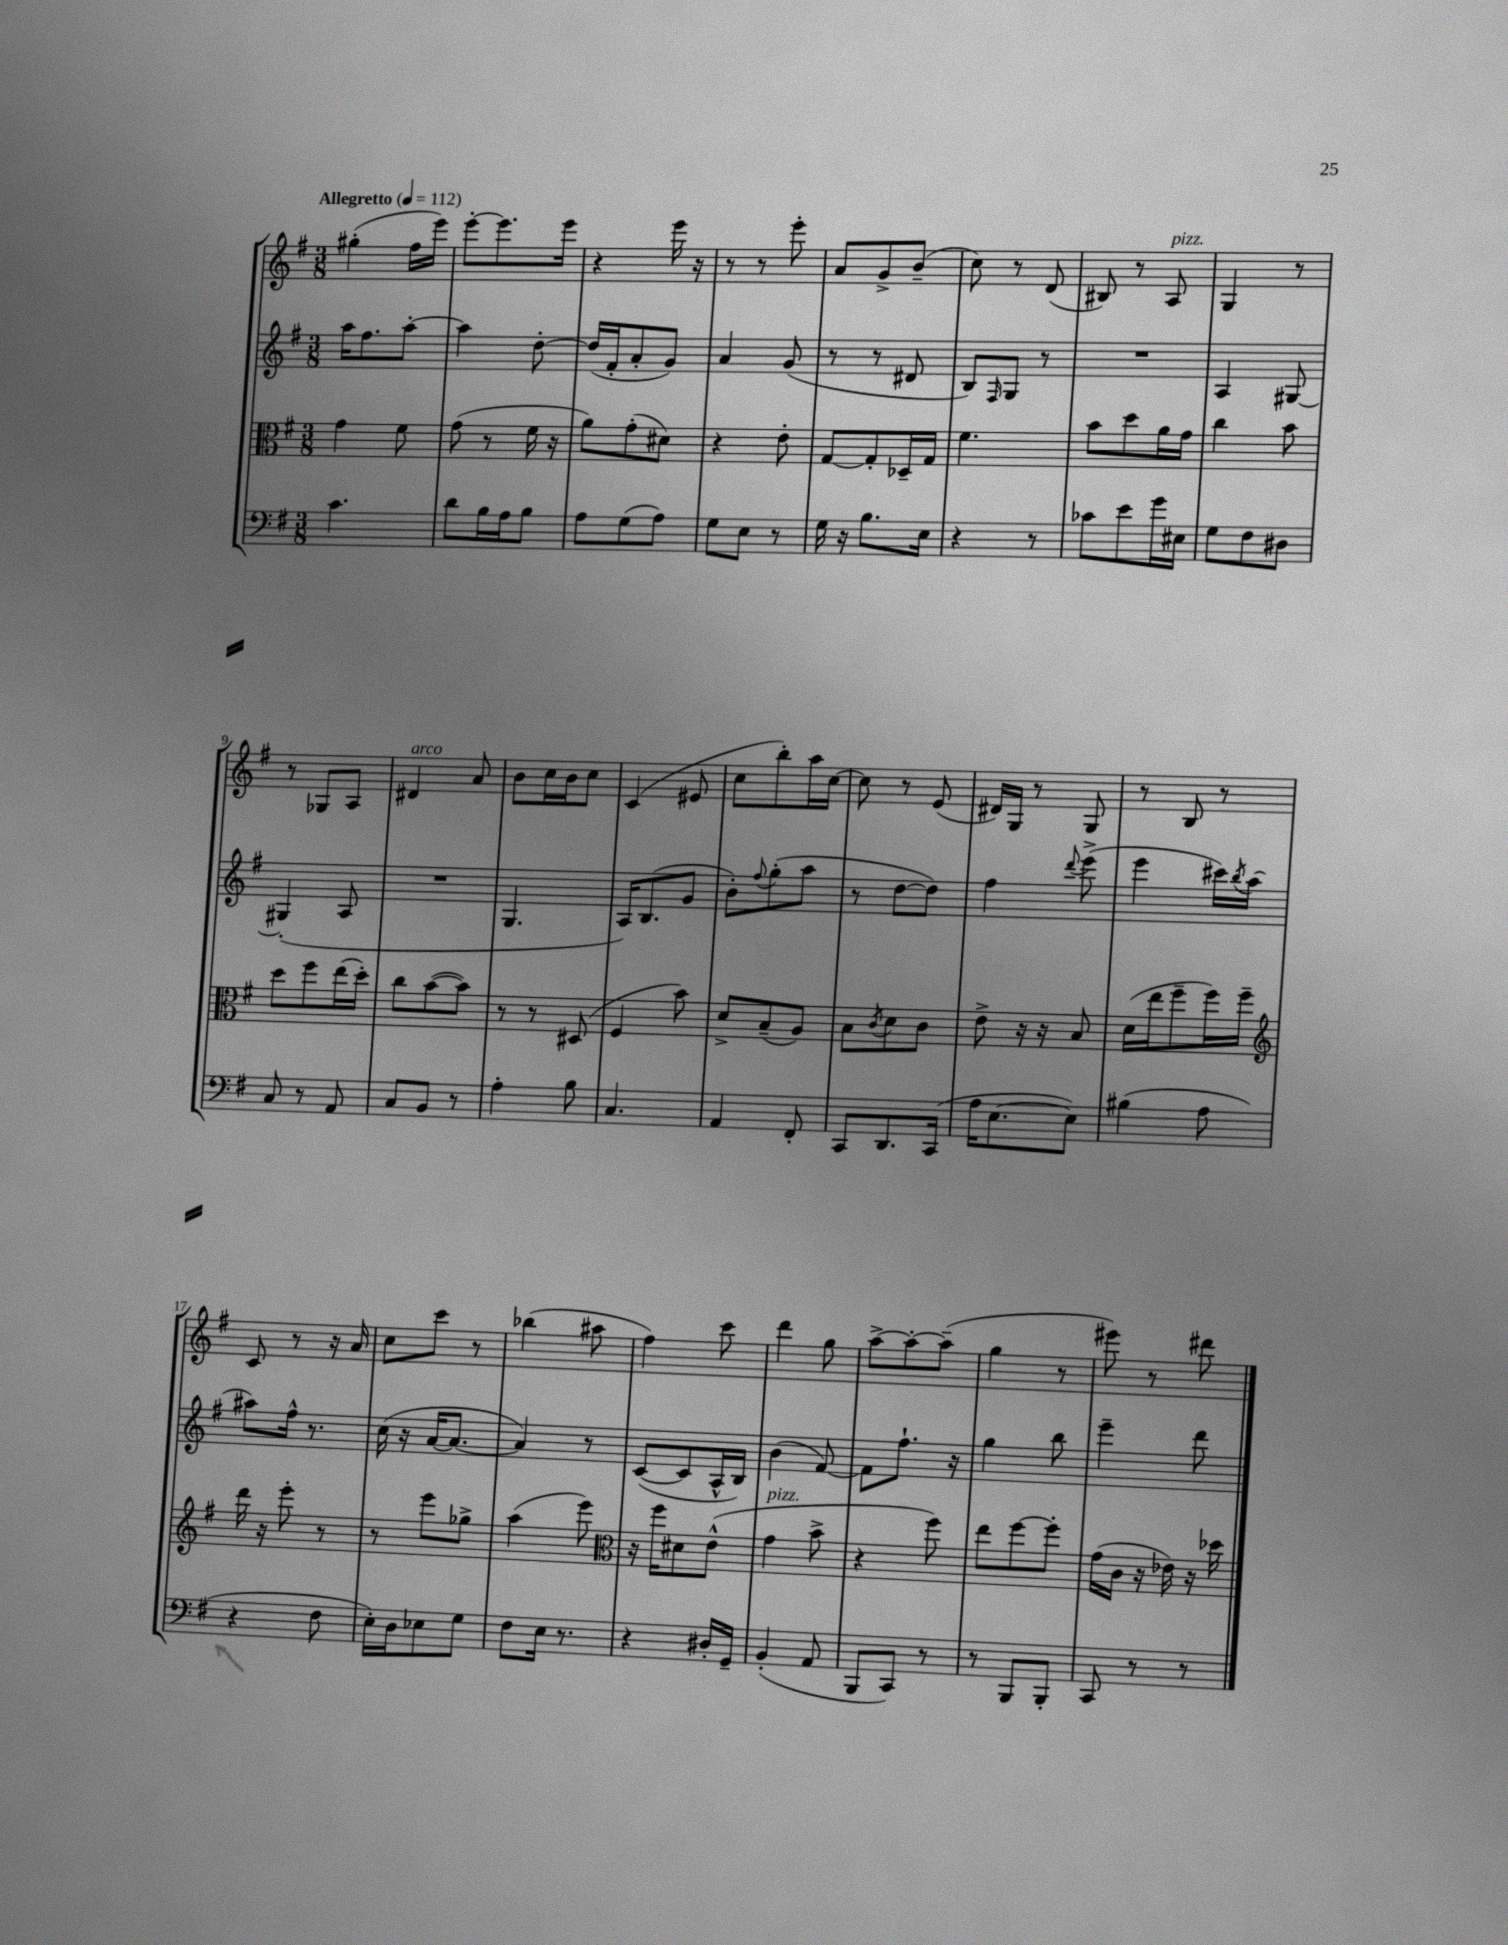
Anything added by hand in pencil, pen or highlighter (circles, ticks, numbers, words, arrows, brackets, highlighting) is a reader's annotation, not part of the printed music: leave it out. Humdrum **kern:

**kern	**kern	**kern	**kern
*staff4	*staff3	*staff2	*staff1
*clefF4	*clefC3	*clefG2	*clefG2
*k[f#]	*k[f#]	*k[f#]	*k[f#]
*M3/8	*M3/8	*M3/8	*M3/8
*MM112	*MM112	*MM112	*MM112
4.c	4g	16aa	(4gg#'
.	.	8.ff#	.
.	8f#	[8aa'	16ff#
.	.	.	16eee)
=	=	=	=
8d	(8g	4aa]	[8eee'
16B	8r	.	8.eee]
16A	.	.	.
8B	16f#	[8dd'	.
.	16r	.	16eee
=	=	=	=
8A	8a)	(16dd]	4r
.	.	16f#'	.
(8G	(8g'	8a'	.
8A)	8d#)	8g)	16eee
.	.	.	16r
=	=	=	=
8G	4r	4a	8r
8E	.	.	8r
8r	8e'	(8g	8eee'
=	=	=	=
16G	[8G	8r	8a
16r	.	.	.
8.B	8G']	8r	8g^
.	16D-~	8d#	(8b~
16E	16G	.	.
=	=	=	=
4r	4.f#	8B)	8cc)
.	.	16qqF#	.
.	.	8G	8r
8r	.	8r	(8d
=	=	=	=
8c-	8b	4.r	8B#)
8e	8dd	.	8r
16g	16a	.	8A
16E#	16g	.	.
=	=	=	=
8G	4cc	4A	4G
8F#	.	.	.
8D#	8b	[8G#	8r
=	=	=	=
8C	8dd	(4G#']	8r
8r	8ff#	.	8G-
8AA	(16ee	8A	8A
.	16dd')	.	.
=	=	=	=
8C	8cc	4.r	4d#
8BB	([8b	.	.
8r	8b])	.	8a
=	=	=	=
4A'	8r	4.G	8b
.	8r	.	16cc
.	.	.	16b
8B	(8D#	.	8cc
=	=	=	=
4.C	4F#	16A)	(4c
.	.	(8.B	.
.	8b)	8g	8e#
=	=	=	=
4AA	8d^	8b')	8cc
.	.	8qqff#	.
.	(8B~	(8gg'	8bb')
8FF#'	8A)	8aa	16aa
.	.	.	[16cc
=	=	=	=
8CC	8B	8r	8cc]
.	8qc	.	.
8.DD	8d	[8dd	8r
.	8c	8dd])	(8e
(16CC	.	.	.
=	=	=	=
16A	8e^	4ff#	16d#)
[8.E	.	.	16G
.	16r	.	8r
.	16r	.	.
.	.	8qqddd	.
8E])	8B	(8eee^	8G
=	=	=	=
(4B#	(16d	4eee	8r
.	16ee	.	.
.	8ff#~	.	8B
8A	16ff#)	16ccc#)	8r
.	.	8qbb	.
.	16ff#~	(16aa	.
=	=	=	=
*	*clefG2	*	*
4r	16ddd	8aa#)	8c
.	16r	.	.
.	8eee'	16ff#^^	8r
.	.	8.r	.
8F#	8r	.	16r
.	.	.	16a
=	=	=	=
16E')	8r	(16cc	8cc
16D	.	16r	.
8E-	8eee	[16a	8ccc
.	.	8.a_	.
8G	8gg-^	.	8r
=	=	=	=
8F#	(4aa	4a])	(4bb-
16E	.	.	.
8.r	.	.	.
.	8eee)	8r	8aa#
=	=	=	=
*	*clefC3	*	*
4r	16r	([8c	4ff#)
.	16ff#	.	.
.	8d#	8c]	.
16D#'	(8e^^	16A^^	8ccc
16GG~	.	16B)	.
=	=	=	=
(4BB'	4g	(4b	4ddd
8AA	8b^	[8f#)	8gg
=	=	=	=
8BBB	4r	8f#]	[8aa^
8CC)	.	8.ff#`	8aa'_
8r	8ff#)	.	(8aa~]
.	.	16r	.
=	=	=	=
8r	8ee	4gg	4gg
8BBB	[8ff#	.	.
8BBB'	8ff#']	8bb	8r
=	=	=	=
8CC	(16g	4eee~	8eee#)
.	16c	.	.
8r	16r	.	8r
.	16e-)	.	.
8r	16r	8ddd	8ddd#
.	16dd-	.	.
==	==	==	==
*-	*-	*-	*-
